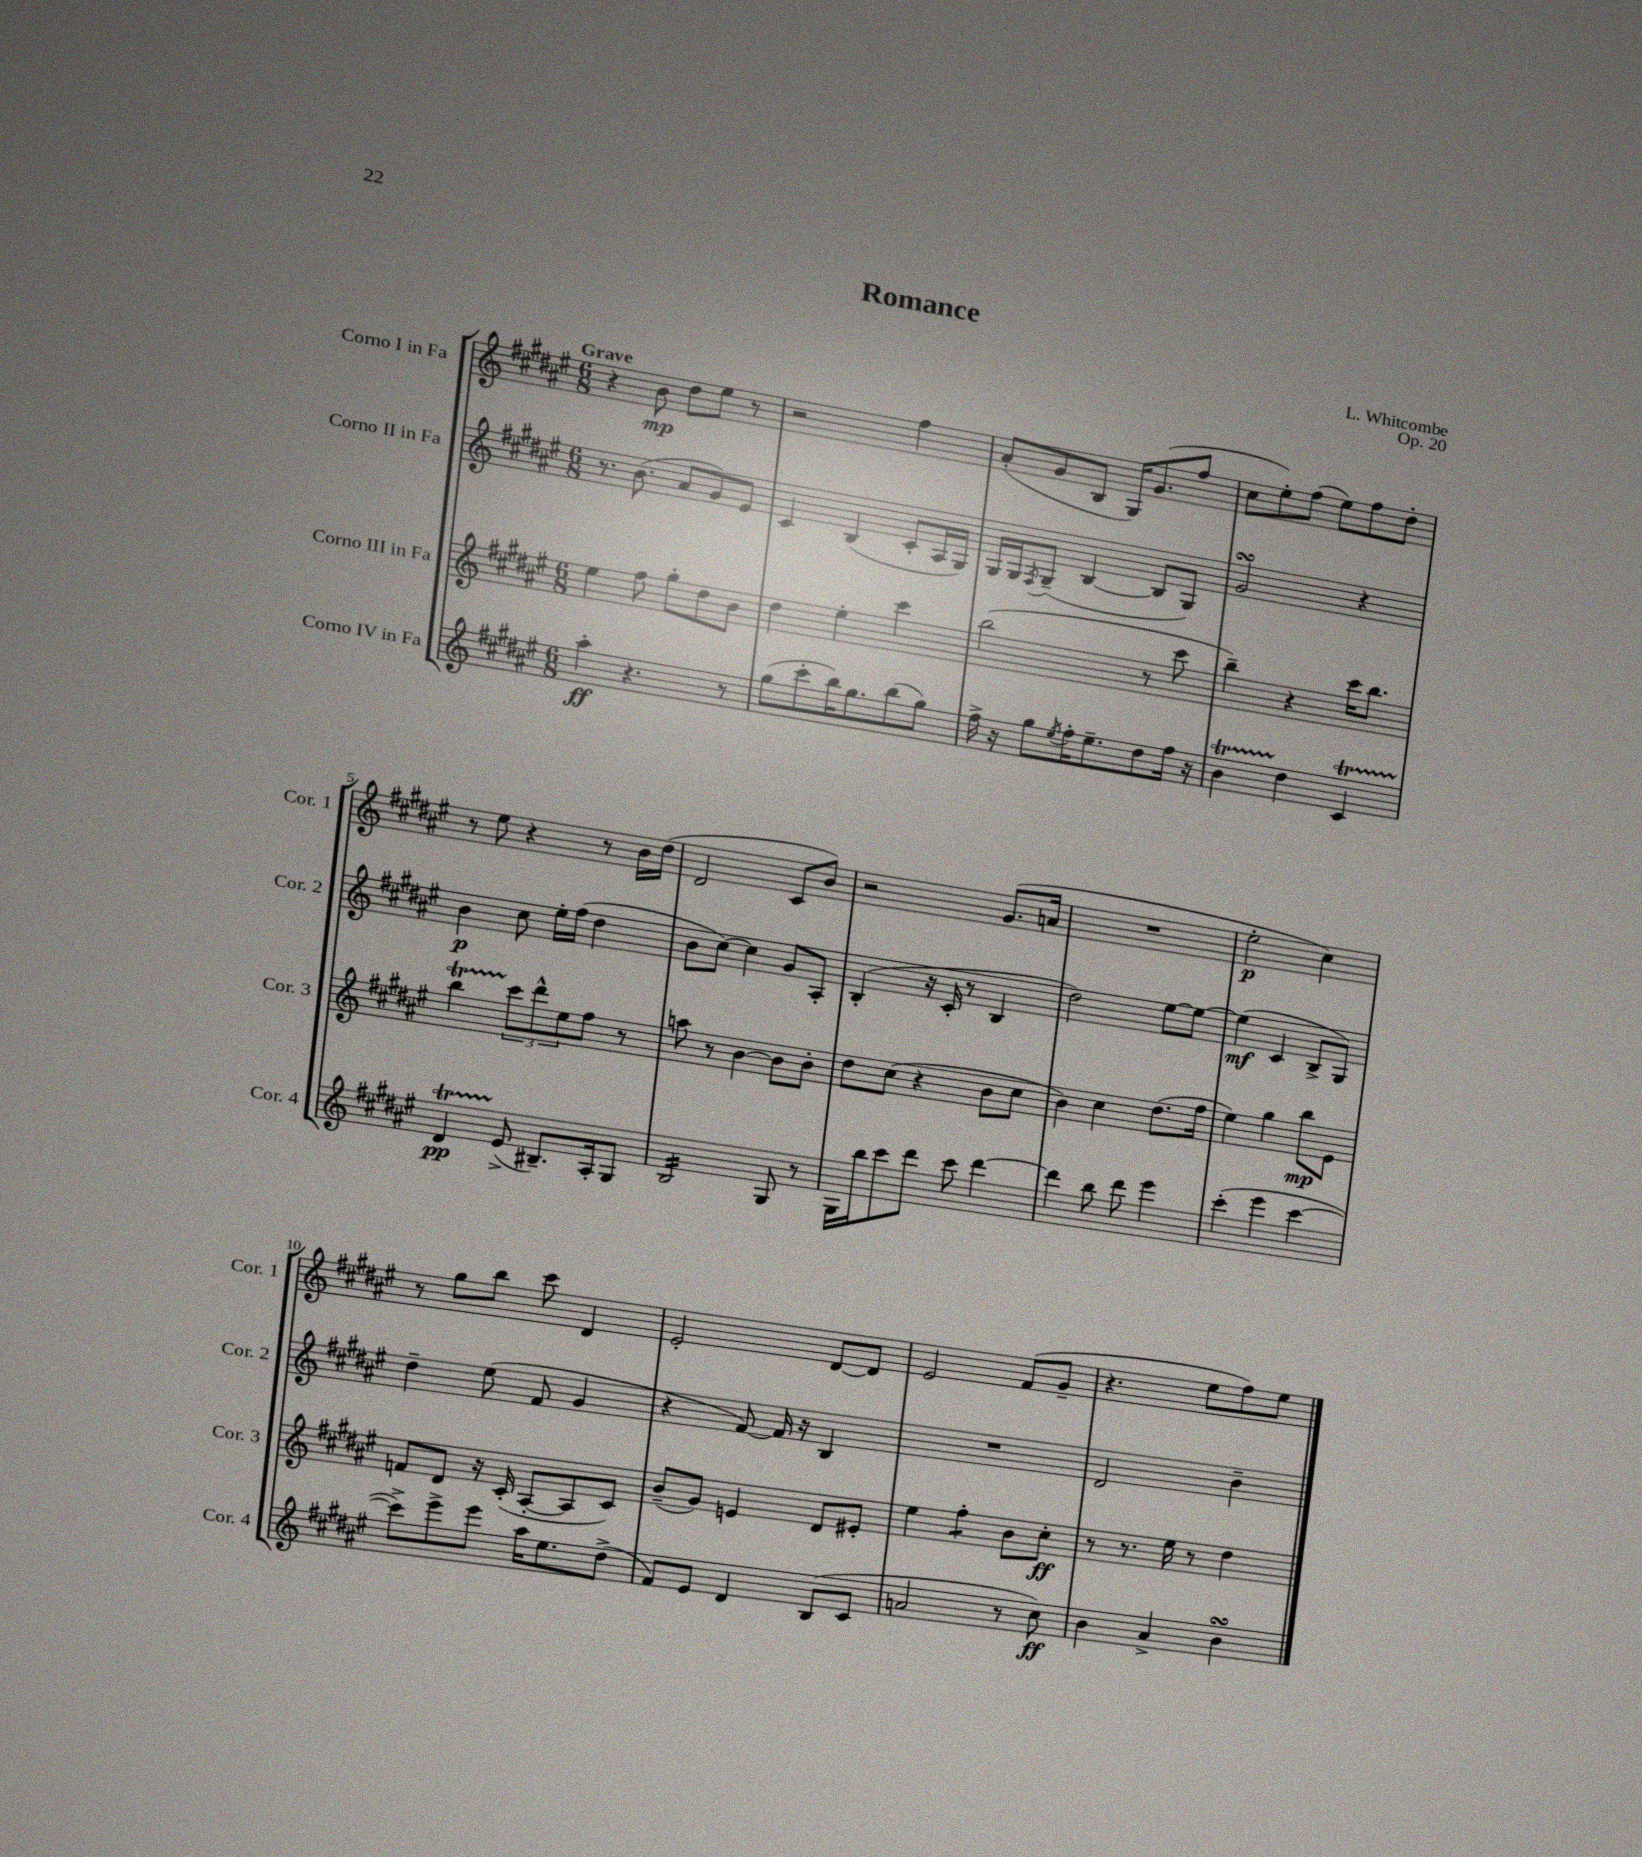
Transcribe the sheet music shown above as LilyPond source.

\header { title = "Romance" composer = "L. Whitcombe" opus = "Op. 20" }
<<
\new StaffGroup <<
\new Staff = "s0" \with { instrumentName = "Corno I in Fa" shortInstrumentName = "Cor. 1" } {
    \clef treble \key fis \major \numericTimeSignature \time 6/8 \tempo "Grave"
    r4 b'8\mp dis''8 eis''8 r8 |
    r2 fis''4 |
    ais'8-.( gis'8 b8 gis16) gis'8.( fis''8 |
    cis''8 eis''8-.) fis''8( eis''8) fis''8 dis''8-. |
    r8 eis''8 r4 r8 b'16 dis''16( |
    dis'2 cis'8 b'8) |
    r2 gis'8.( a'16 |
    R2. |
    eis''2-.\p cis''4) |
    r8 gis''8 b''8 cis'''8 dis'4 |
    eis'2-. dis'8~ dis'8 |
    eis'2 fis'8( gis'8-- |
    r4. eis''8 fis''8) eis''8 \bar "|." |
}
\new Staff = "s1" \with { instrumentName = "Corno II in Fa" shortInstrumentName = "Cor. 2" } {
    \clef treble \key fis \major \numericTimeSignature \time 6/8
    r8. b'8.( ais'8 gis'8) eis'8 |
    cis'4 b4( cis'8-. ais16 gis16) |
    gis16 gis16 \acciaccatura { fis8 } gis8--( b4~ b8 gis8) |
    gis'2\turn r4 |
    b'4\p cis''8 eis''16-. fis''16( dis''4 |
    b'8 cis''8~) cis''4 gis'8 ais8-. |
    b4-.( r16 cis'16-. r8 b4 |
    dis''2) eis''8~ eis''8~ |
    eis''4\mf( cis'4 b8-> gis8) |
    dis''4-- eis''8( fis'8 gis'4 |
    r4 fis'8~) fis'16 r16 b4 |
    R2. |
    dis'2 b'4-- \bar "|." |
}
\new Staff = "s2" \with { instrumentName = "Corno III in Fa" shortInstrumentName = "Cor. 3" } {
    \clef treble \key fis \major \numericTimeSignature \time 6/8
    eis''4 fis''8 gis''8-. dis''8 b'8 |
    dis''4 eis''4-. cis'''4 |
    b''2( r8 cis'''8 |
    b''4--) r4 cis'''16 b''8. |
    b''4\startTrillSpan \tuplet 3/2 { cis'''8\stopTrillSpan dis'''8-^ eis''8 } fis''8 r8 |
    a''8 r8 b'4~ b'8 b'8-. |
    dis''8 cis''8( r4 b'8 cis''8 |
    b'4) cis''4 dis''8.( fis''16 |
    eis''4) gis''4 b''8\mp eis'8 |
    f'8 dis'8 r16 cis'16-.( ais8~-. ais8 cis'8) |
    b'8--( gis'8) e'4 dis'8 eis'8-. |
    eis''4 fis''4:8-. b'8 cis''8-.\ff |
    r8 r8. eis''16 r8 dis''4 \bar "|." |
}
\new Staff = "s3" \with { instrumentName = "Corno IV in Fa" shortInstrumentName = "Cor. 4" } {
    \clef treble \key fis \major \numericTimeSignature \time 6/8
    ais''4-.\ff r4. r8 |
    gis''8( cis'''8-. b''16) gis''8. b''8( gis''8) |
    fis''16-> r16 gis''8 \acciaccatura { eis''8 } fis''16-. eis''8.-- dis''8 fis''16 r16 |
    b'4\startTrillSpan dis''4\stopTrillSpan cis'4\startTrillSpan |
    dis'4\pp eis'8->\stopTrillSpan( bis8.--) ais16-. gis8 |
    b2:16 gis8 r8 |
    gis16 b''16 cis'''8 dis'''8 cis'''8 dis'''4~ |
    dis'''4 b''8 dis'''8 eis'''4 |
    cis'''4-.( eis'''4 cis'''4~ |
    cis'''8->) eis'''8-> eis'''8 ais''16 eis''8. dis''8->( |
    fis'8) eis'8 dis'4 b8( cis'8 |
    a'2 r8 cis''8\ff) |
    b'4 ais'4-> b'4\turn \bar "|." |
}
>>
>>
